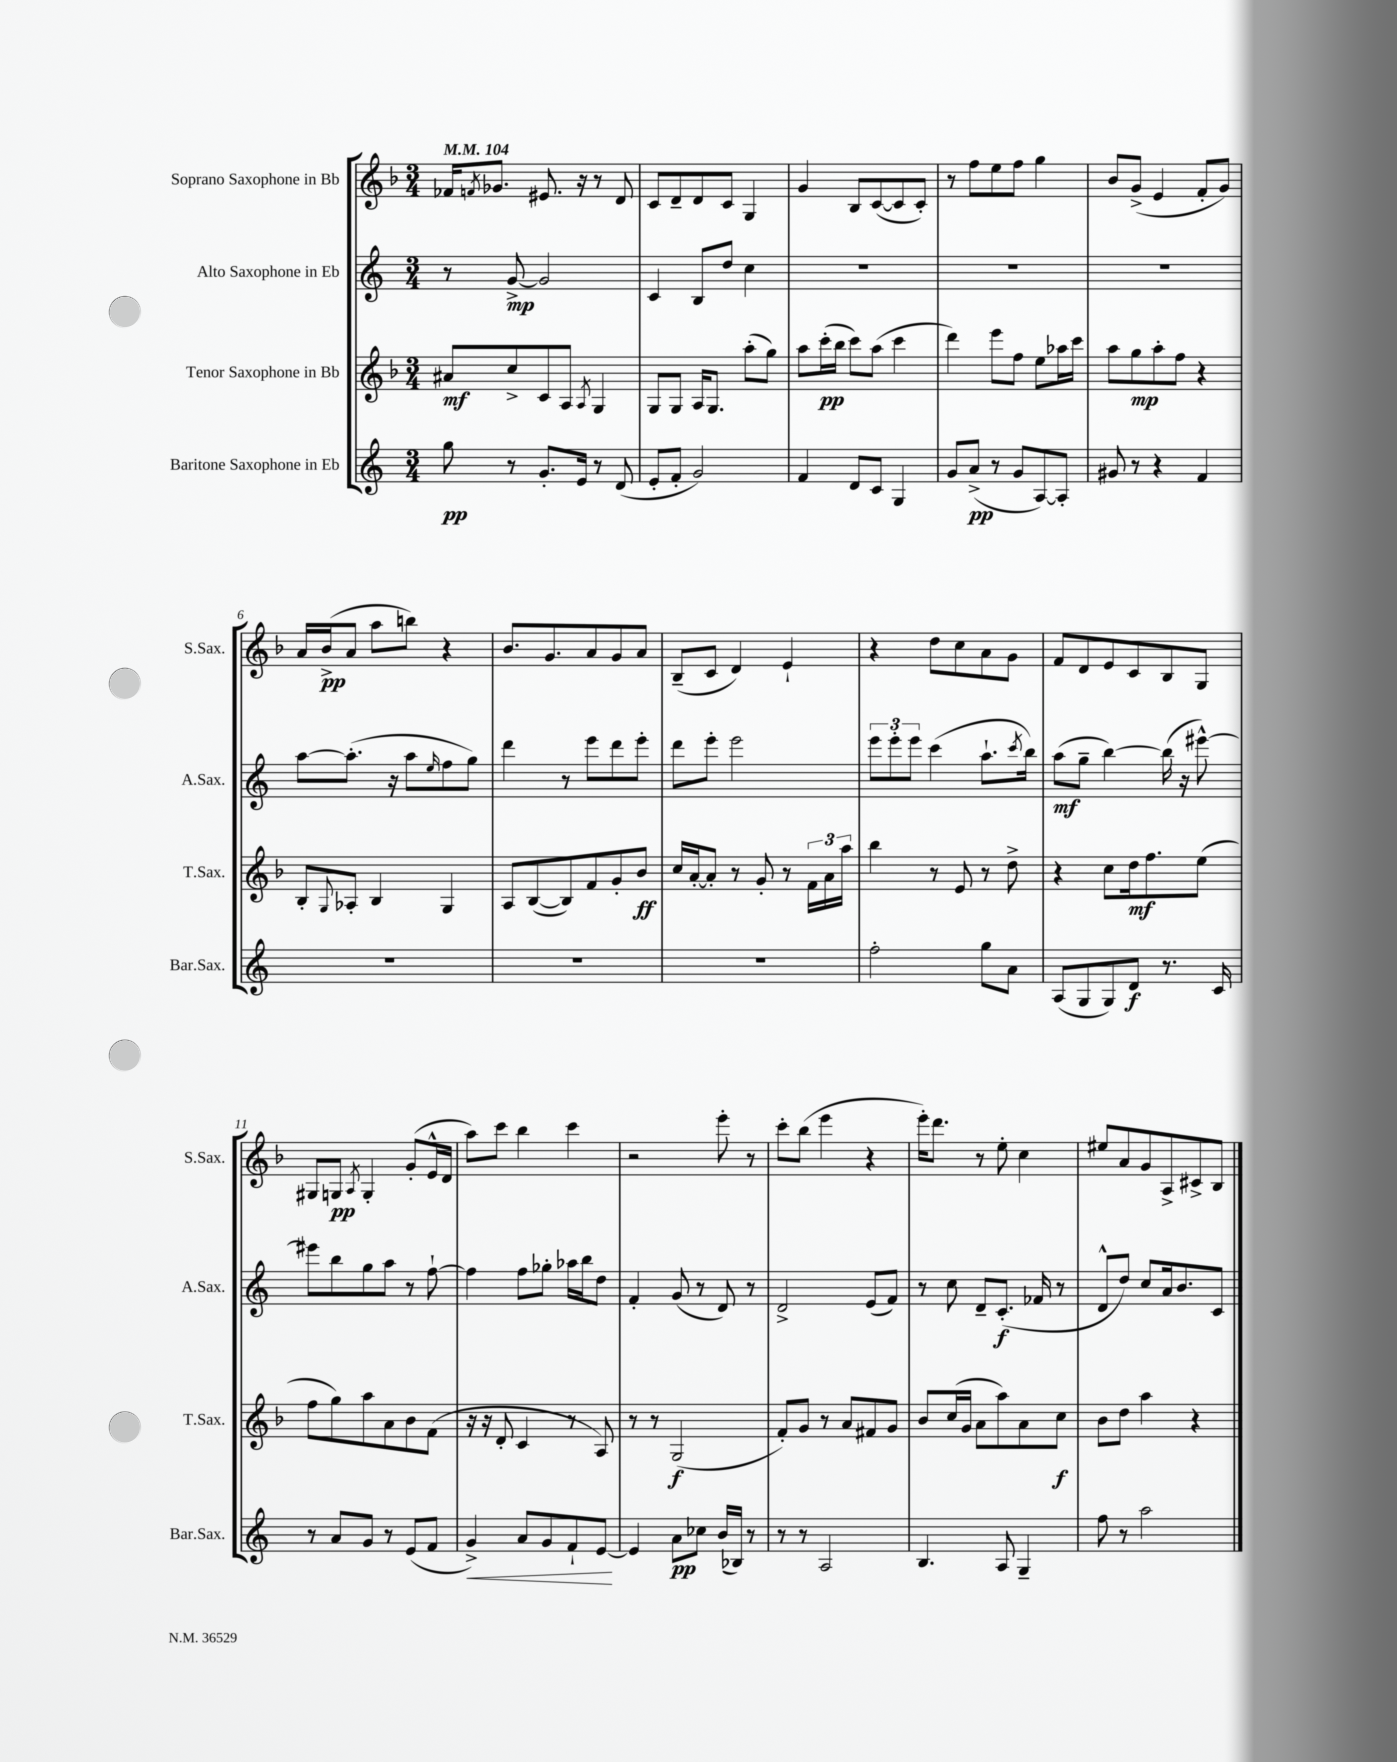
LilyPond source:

<<
\new StaffGroup <<
\new Staff = "s0" \with { instrumentName = "Soprano Saxophone in Bb" shortInstrumentName = "S.Sax." } {
    \clef treble \key f \major \numericTimeSignature \time 3/4 \tempo 4 = 104
    fes'16 \acciaccatura { f'8 } ges'8. eis'8. r16 r8 d'8 |
    c'8 d'8-- d'8 c'8 g4 |
    g'4 bes8 c'8~( c'8 c'8-.) |
    r8 f''8 e''8 f''8 g''4 |
    bes'8 g'8->( e'4 f'8-. g'8) |
    a'16 bes'16->\pp( a'8 a''8 b''8) r4 |
    bes'8. g'8. a'8 g'8 a'8 |
    bes8--( c'8 d'4) e'4-! |
    r4 d''8 c''8 a'8 g'8 |
    f'8 d'8 e'8 c'8 bes8 g8 |
    gis8 g8\pp \acciaccatura { a8 } g4-. g'8-.( e'16-^ d'16 |
    a''8) c'''8 bes''4 c'''4 |
    r2 e'''8-. r8 |
    c'''8-. bes''8( e'''4 r4 |
    e'''16-.) d'''8. r8 e''8-. c''4 |
    eis''8 a'8 g'8 a8-> cis'8-> bes8 \bar "|." |
}
\new Staff = "s1" \with { instrumentName = "Alto Saxophone in Eb" shortInstrumentName = "A.Sax." } {
    \clef treble \key c \major \numericTimeSignature \time 3/4
    r8 g'8~->\mp g'2 |
    c'4 b8 d''8 c''4 |
    R2. |
    R2. |
    R2. |
    a''8~ a''8.-.( r16 a''8 \grace { e''16 } f''8 g''8) |
    d'''4 r8 e'''8 d'''8 e'''8-. |
    d'''8 e'''8-. e'''2 |
    \tuplet 3/2 { e'''8 e'''8-. e'''8 } c'''4( a''8.-! \acciaccatura { c'''8 } b''16) |
    a''8\mf( g''8-- b''4~) b''16( r16 eis'''8~-^) |
    eis'''8 b''8 g''8 a''8 r8 f''8~-! |
    f''4 f''8 ges''8-. aes''16 b''16 d''8 |
    f'4-. g'8( r8 d'8) r8 |
    d'2-> e'8( f'8) |
    r8 c''8 d'8-- c'8.-.\f( fes'16 r8 |
    d'8-^ d''8) c''8 a'16 b'8. c'8 \bar "|." |
}
\new Staff = "s2" \with { instrumentName = "Tenor Saxophone in Bb" shortInstrumentName = "T.Sax." } {
    \clef treble \key f \major \numericTimeSignature \time 3/4
    ais'8\mf c''8-> c'8 a8 \acciaccatura { a8 } g4 |
    g8 g8 a16 g8. a''8-.( g''8) |
    a''8 c'''16-.\pp( bes''16 c'''8) a''8( c'''4 |
    d'''4) e'''8 f''8 e''8 aes''16 c'''16 |
    a''8 g''8\mp a''8-. f''8 r4 |
    bes8-. \appoggiatura { g8 } aes8-. bes4 g4 |
    a8 bes8~( bes8) f'8 g'8-. bes'8\ff |
    c''16 a'16~-. a'8-. r8 g'8-. r8 \tuplet 3/2 { f'16 a'16 a''16 } |
    bes''4 r8 e'8 r8 d''8-> |
    r4 c''8 d''16\mf f''8. e''8( |
    f''8 g''8) a''8 a'8 bes'8 f'8( |
    r16 r16 d'8-. c'4 r8 a8) |
    r8 r8 g2\f( |
    f'8-.) g'8 r8 a'8 fis'8 g'8 |
    bes'8 c''16( g'16 a'8 a''8) a'8 c''8\f |
    bes'8 d''8 a''4 r4 \bar "|." |
}
\new Staff = "s3" \with { instrumentName = "Baritone Saxophone in Eb" shortInstrumentName = "Bar.Sax." } {
    \clef treble \key c \major \numericTimeSignature \time 3/4
    g''8\pp r8 g'8.-. e'16 r8 d'8( |
    e'8-. f'8-. g'2) |
    f'4 d'8 c'8 g4 |
    g'8 a'8->\pp( r8 g'8 a8~) a8-. |
    gis'8 r8 r4 f'4 |
    R2. |
    R2. |
    R2. |
    f''2-. g''8 a'8 |
    a8( g8 g8) d'8\f r8. c'16 |
    r8 a'8 g'8 r8 e'8( f'8 |
    g'4->\<) a'8 g'8 f'8-! e'8~\! |
    e'4 a'8\pp ces''8 b'16( bes16) r8 |
    r8 r8 a2 |
    b4. a8 g4-- |
    f''8 r8 a''2 \bar "|." |
}
>>
>>
